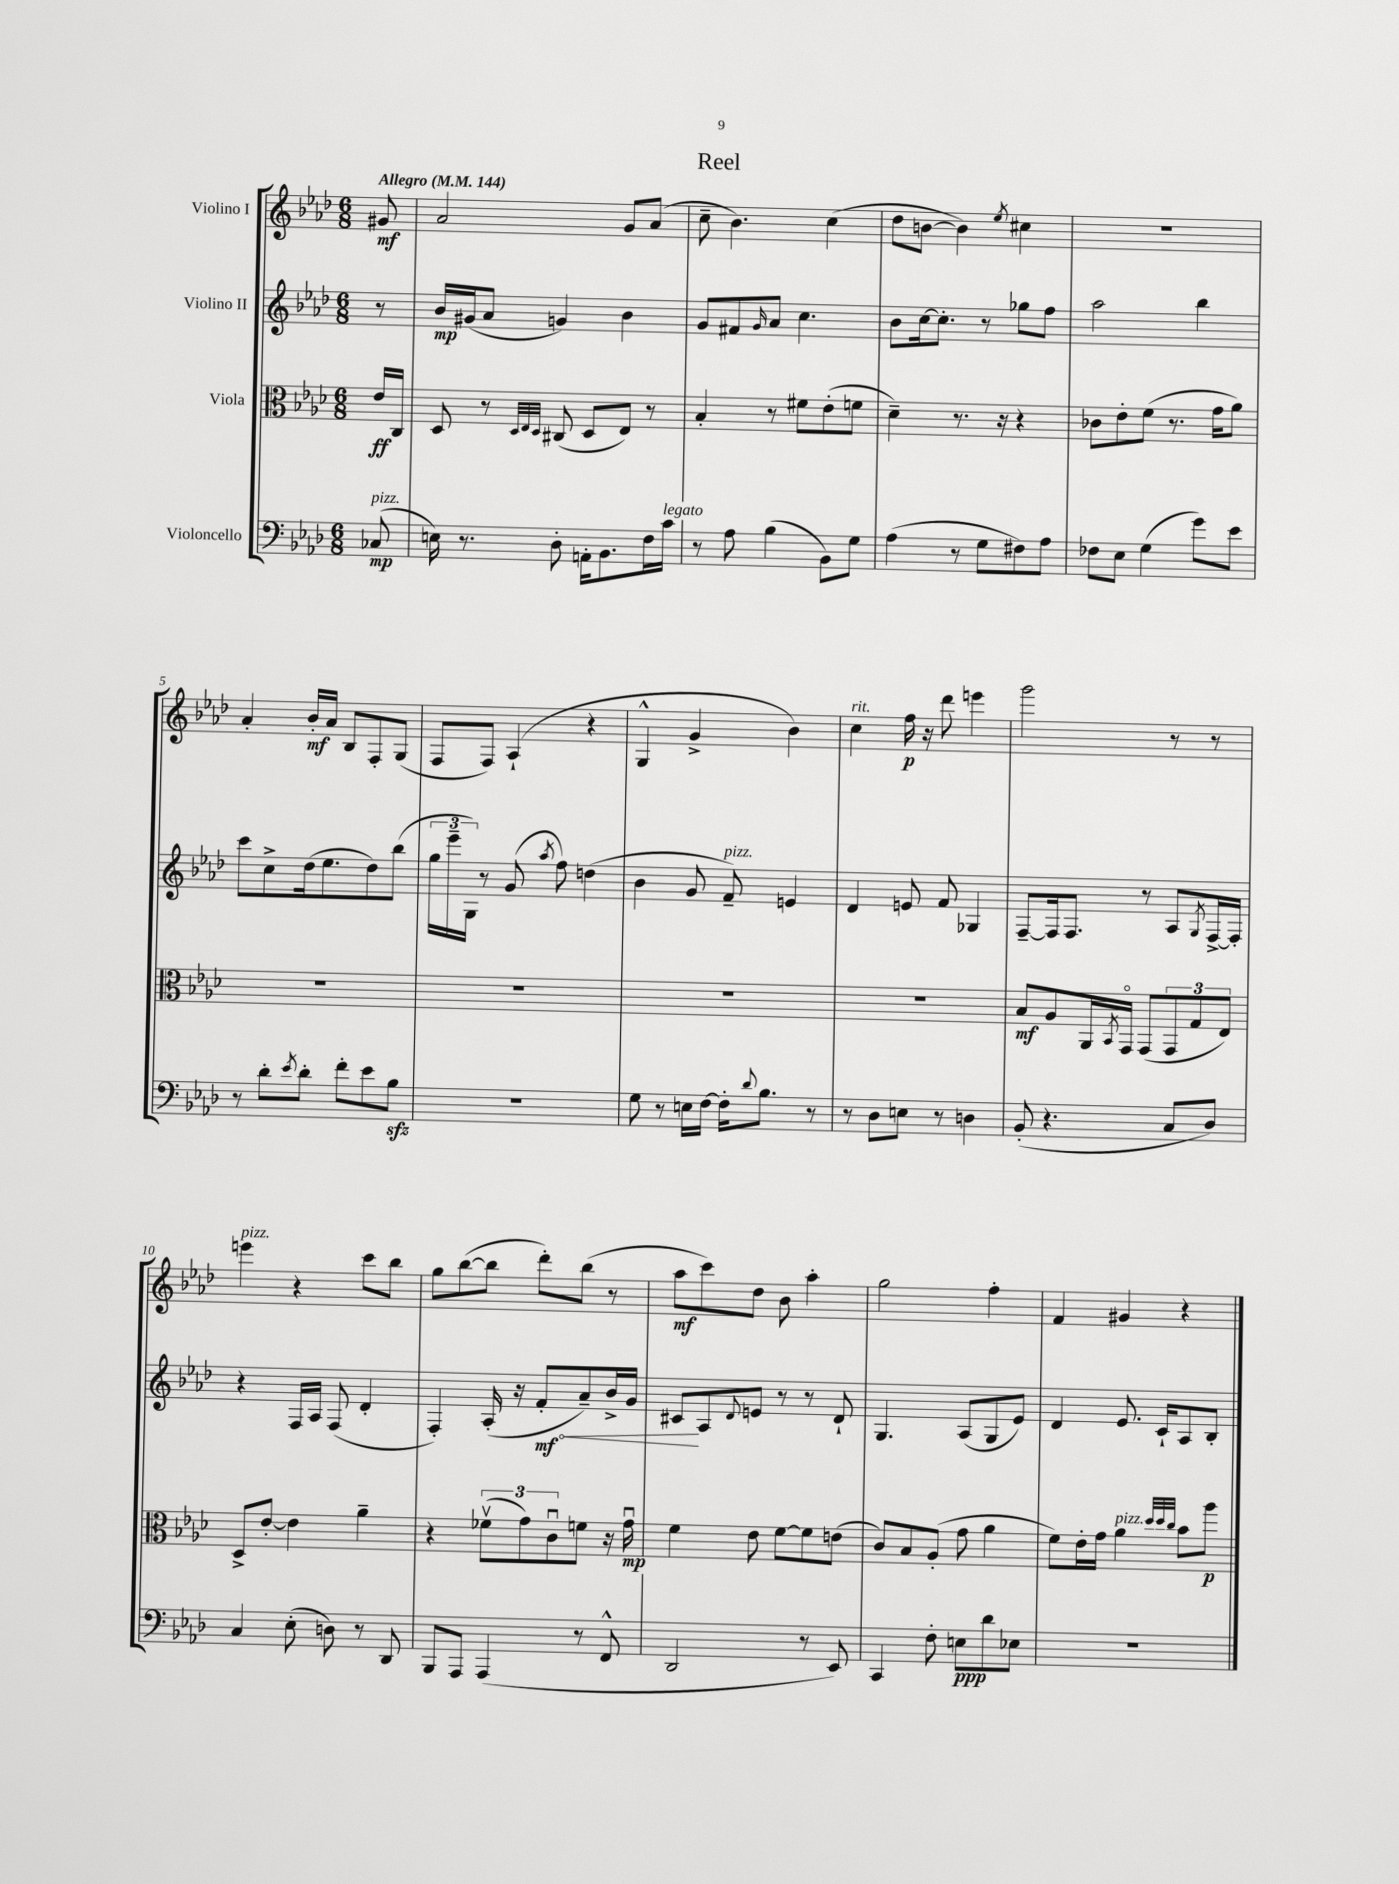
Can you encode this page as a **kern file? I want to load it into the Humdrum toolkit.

**kern	**kern	**kern	**kern
*staff4	*staff3	*staff2	*staff1
*clefF4	*clefC3	*clefG2	*clefG2
*k[b-e-a-d-]	*k[b-e-a-d-]	*k[b-e-a-d-]	*k[b-e-a-d-]
*M6/8	*M6/8	*M6/8	*M6/8
*MM144	*MM144	*MM144	*MM144
(8C-	16e-	8r	8g#
.	16C	.	.
=	=	=	=
16E)	8D-	16b-	2a-
8.r	.	(16g#	.
.	8r	8a-	.
.	32qqD-	.	.
.	32qqE-	.	.
.	32qqD-	.	.
8D-'	(8C#	4g)	.
16AA'	8D-	.	.
8.BB-	.	.	.
.	8E-)	4b-	8g
16F	8r	.	(8a-
16c	.	.	.
=	=	=	=
8r	4B-'	8g	8cc~
8A-	.	8f#	4.b-)
.	.	16qqg	.
(4B-	8r	8a-	.
.	8f#	4.cc	.
8BB-)	(8e-'	.	(4cc
8G	8f	.	.
=	=	=	=
(4A-	4d-~)	8b-	8dd-
.	.	[16cc	[8b
.	.	8.cc']	.
8r	8.r	.	4b])
8G	.	8r	.
.	16r	.	.
.	.	.	8qee-
8F#)	4r	8gg-	4cc#
8A-	.	8ff	.
=	=	=	=
8F-	8c-	2aa-	2.r
8E-	8e-'	.	.
(4G	(8f	.	.
.	8.r	.	.
8g)	.	4bb-	.
.	16g	.	.
8e-	8a-)	.	.
=	=	=	=
8r	2.r	8ccc	4a-'
8d-'	.	8cc^	.
8qe-	.	.	.
8d-'	.	(16dd-	16b-'
.	.	8.ee-	16a-
8f'	.	.	8B-
8e-	.	8dd-)	8F'
8B-	.	(8bb-	(8G
=	=	=	=
2.r	2.r	24gg	8F
.	.	24eee-~	.
.	.	24G)	.
.	.	8r	8F)
.	.	(8g	(4A-`
.	.	8qaa-	.
.	.	8ff)	.
.	.	(4dd	4r
=	=	=	=
8G	2.r	4b-	4G^^
8r	.	.	.
16E	.	8g	4g^
[16F	.	.	.
16F']	.	8f~)	.
8qqd-	.	.	.
8.B-	.	.	.
.	.	4e	4b-)
8r	.	.	.
=	=	=	=
8r	2.r	4d-	4cc
8D-	.	.	.
8E	.	8e	16ff
.	.	.	16r
8r	.	8f	8ddd-
4D	.	4G-	4eee
=	=	=	=
(8BB-'	8B-	[8F~	2ggg
4.r	8A-	16F]	.
.	.	8.F	.
.	16AA-	.	.
.	8qBB-	.	.
.	16GGo	.	.
.	(8GG	8r	.
8C	12GG	8A-	8r
.	12G	.	.
.	.	8qG	.
8D-)	.	[16F^	8r
.	12E-)	.	.
.	.	16F']	.
=	=	=	=
4C	8D-^	4r	4eee
.	[8e-'	.	.
(8E-'	4e-]	16F	4r
.	.	16A-	.
8D)	.	(8F	.
8r	4a-~	4d-'	8ccc
8DD-	.	.	8bb-
=	=	=	=
8BBB-	4r	4F')	8gg
8AAA-	.	.	([8bb-
(4AAA-	(12f-v	(16A-'	8bb-]
.	.	16r	.
.	12g)	.	.
.	.	8f'	8ddd-')
.	12cu	.	.
8r	8f	8a-~)	(8bb-
8FF^^	16r	16b-^	8r
.	16gu	16g	.
=	=	=	=
2DD-	4f	8c#	8aa-
.	.	8A-	8ccc)
.	.	8qqd-	.
.	8e-	8e	8dd-
.	[8f	8r	8b-
8r	8f]	8r	4aa-'
8EE-)	(8e	8d-`	.
=	=	=	=
4CC	8c)	4.G	2gg
.	8B-	.	.
8F'	(8A-'	.	.
8E	8g	(8A-	.
8d-	4a-	8G	4ff'
8E-	.	8e-)	.
=	=	=	=
2.r	8f)	4d-	4f
.	16e-'	.	.
.	16g	.	.
.	4a-	8.e-	4g#
.	.	16c`	.
.	32qqdd-	.	.
.	32qqdd-	.	.
.	32qqcc	.	.
.	8b-	8A-	4r
.	8aa-	8B-'	.
==	==	==	==
*-	*-	*-	*-
